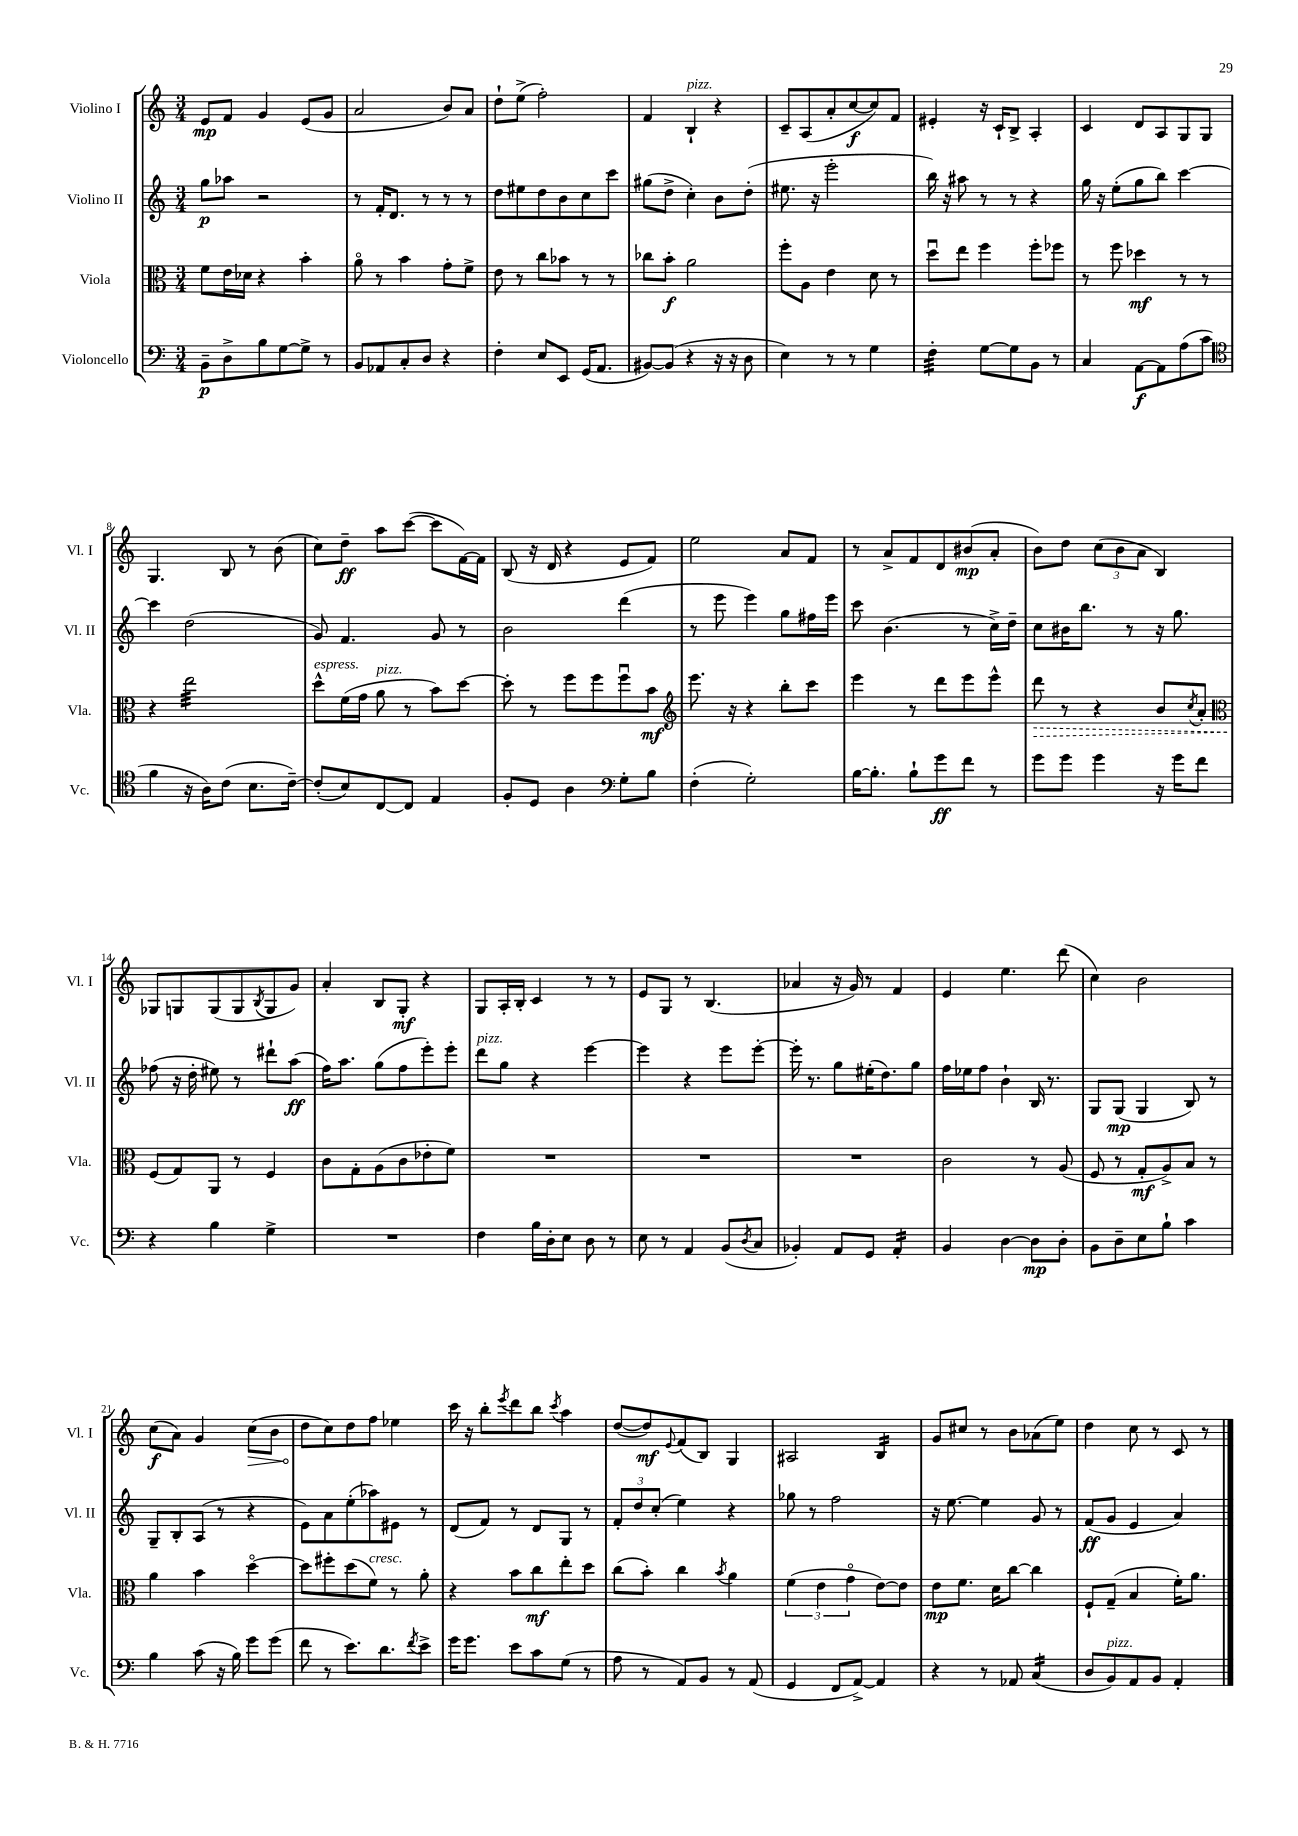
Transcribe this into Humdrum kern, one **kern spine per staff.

**kern	**kern	**kern	**kern
*staff4	*staff3	*staff2	*staff1
*clefF4	*clefC3	*clefG2	*clefG2
*k[]	*k[]	*k[]	*k[]
*M3/4	*M3/4	*M3/4	*M3/4
8BB~	8f	8gg	8e
8D^	16e	8aa-	8f
.	16d-	.	.
8B	4r	2r	4g
[8G	.	.	.
8G^]	4b'	.	(8e
8r	.	.	8g
=	=	=	=
8BB	8ao	8r	2a
8AA-	8r	16f'	.
.	.	8.d	.
8C'	4b	.	.
8D	.	8r	.
4r	8g'	8r	8b)
.	8f^	8r	8a
=	=	=	=
4F'	8e	8dd	8dd`
.	8r	8ee#	(8ee^
8E	8cc	8dd	2ff')
8EE	8b-	8b	.
(16GG	8r	8cc	.
8.AA	.	.	.
.	8r	8ccc	.
=	=	=	=
[8BB#)	8cc-	(8gg#	4f
(8BB#]	8b'	8dd^	.
4r	2a	4cc')	4B`
16r	.	8b	4r
16r	.	.	.
8D	.	(8dd'	.
=	=	=	=
4E)	8ff'	8.ee#	8c~
.	8A	.	(8A
.	.	16r	.
8r	4e	2eee'	8a'
8r	.	.	[8cc
4G	8d	.	8cc])
.	8r	.	8f
=	=	=	=
4F'	8ddu	16bb)	4e#'
.	.	16r	.
.	8ee	8aa#	.
[8G	4ff	8r	16r
.	.	.	16c`
8G]	.	8r	8B^
8BB	8ff'	4r	4A'
8r	8ff-	.	.
=	=	=	=
4C	8r	16gg	4c
.	.	16r	.
.	8ff	(8ee'	.
[8AA	4dd-	8gg	8d
8AA]	.	8bb)	8A
(8A	8r	[4ccc	8G
8c	8r	.	8G
=	=	=	=
*clefC4	*	*	*
4f	4r	4ccc]	4.G
16r	2ee	(2dd	.
16A)	.	.	.
(8c	.	.	8B
8.B	.	.	8r
.	.	.	(8b
[16c~)	.	.	.
=	=	=	=
(8c']	8dd^^	8g)	8cc)
8B)	(16f	4.f	8dd~
.	16g	.	.
[8C	8a	.	8aa
8C]	8r	.	([8ccc
4E	8b)	8g	8ccc]
.	[8dd	8r	[16f)
.	.	.	16f]
=	=	=	=
8F'	8dd']	2b	(8B
8D	8r	.	16r
.	.	.	16d
4A	8ff	.	4r
.	8ff	.	.
*clefF4	*	*	*
8G'	8ffu	(4ddd	8e
8B	8b	.	8f)
=	=	=	=
*	*clefG2	*	*
(4F'	8.eee	8r	2ee
.	.	8eee	.
.	16r	.	.
2G')	4r	4eee)	.
.	8bb'	8gg	8a
.	8ccc	16ff#	8f
.	.	16eee	.
=	=	=	=
[16B	4eee	8ccc	8r
8.B']	.	.	.
.	.	(4.b	8a^
8B`	8r	.	8f
8g	8ddd	.	8d
8f	8eee	8r	(8b#
8r	8eee^^	16cc^)	8a'
.	.	16dd~	.
=	=	=	=
8g	8ddd	8cc	8b)
8g	8r	16b#	8dd
.	.	8.bb	.
4g	4r	.	(12cc
.	.	.	12b
.	.	8r	.
.	.	.	12a
16r	8b	16r	4B)
16g	.	8.gg	.
.	8qcc	.	.
8f	8a'	.	.
=	=	=	=
*	*clefC3	*	*
4r	(8F	(8ff-	8G-
.	8G)	16r	8G
.	.	16dd'	.
4B	8AA	8ee#)	(8G
.	8r	8r	8G
.	.	.	8qB
4G^	4F	8ddd#`	8G
.	.	(8aa	8g)
=	=	=	=
2.r	8c	16ff)	4a'
.	.	8.aa	.
.	8G'	.	.
.	(8A	(8gg	8B
.	8c	8ff	8G'
.	8e-'	8eee')	4r
.	8f)	8eee'	.
=	=	=	=
4F	2.r	8ddd	8G
.	.	8gg	16A'
.	.	.	16B'
16B	.	4r	4c
16D'	.	.	.
8E	.	.	.
8D	.	[4eee	8r
8r	.	.	8r
=	=	=	=
8E	2.r	4eee]	8e
8r	.	.	8G
4AA	.	4r	8r
.	.	.	(4.B
(8BB	.	8eee	.
8qD	.	.	.
8C	.	[8eee'	.
=	=	=	=
4BB-')	2.r	16eee']	4a-
.	.	8.r	.
8AA	.	8gg	16r
.	.	.	16g)
8GG	.	(16ee#'	8r
.	.	8.dd)	.
4AA'	.	.	4f
.	.	8gg	.
=	=	=	=
4BB	2c	16ff	4e
.	.	16ee-	.
.	.	8ff	.
[4D	.	4b`	4.ee
8D]	8r	16B	.
.	.	8.r	.
8D'	(8A	.	(8ddd
=	=	=	=
8BB	8F	8G	4cc)
8D~	8r	(8G	.
8E	8G'	4G	2b
8B`	8A^)	.	.
4c	8B	8B)	.
.	8r	8r	.
=	=	=	=
4B	4a	8G~	(8cc
.	.	8B'	8a)
(8c	4b	(8A	4g
16r	.	8r	.
16B)	.	.	.
8g	[4ddo	4r	(8cc
(8g	.	.	8b
=	=	=	=
8f	8dd]	8e)	8dd
8r	8ff#'	8a	8cc)
8.e)	(8dd	(8ee'	8dd
.	8f)	8aa-)	8ff
8.d	.	.	.
.	8r	8e#	4ee-
8qf	.	.	.
8e^	8a'	8r	.
=	=	=	=
16g	4r	(8d	16ccc
8.g	.	.	16r
.	.	8f)	8bb'
.	.	.	8qeee
8e	8b	8r	8ddd
8c	8cc	8d	8bb
.	.	.	8qccc
(8G	8ee'	8G	4aa
8r	8dd	8r	.
=	=	=	=
8A	(8cc	12f'	([8dd
.	.	12dd	.
8r	8b')	.	8dd])
.	.	(12cc'	.
.	.	.	8qqe
8AA)	4cc	4ee)	(8f
8BB	.	.	8B)
.	8qb	.	.
8r	4a	4r	4G
(8AA	.	.	.
=	=	=	=
4GG	(6f	8gg-	2A#
.	.	8r	.
.	6e	.	.
8FF	.	2ff	.
.	6go	.	.
[8AA^)	.	.	.
4AA]	[8e)	.	4B
.	8e]	.	.
=	=	=	=
4r	8e	16r	8g
.	.	[8.ee	.
.	8.f	.	8cc#
8r	.	4ee]	8r
.	16d	.	.
8AA-	[8cc	.	8b
(4C	4cc]	8g	(8a-
.	.	8r	8ee)
=	=	=	=
8D	8F`	(8f	4dd
8BB)	(8G~	8g	.
8AA	4B	4e	8cc
8BB	.	.	8r
4AA'	16f')	4a)	8c
.	8.a	.	.
.	.	.	8r
==	==	==	==
*-	*-	*-	*-
